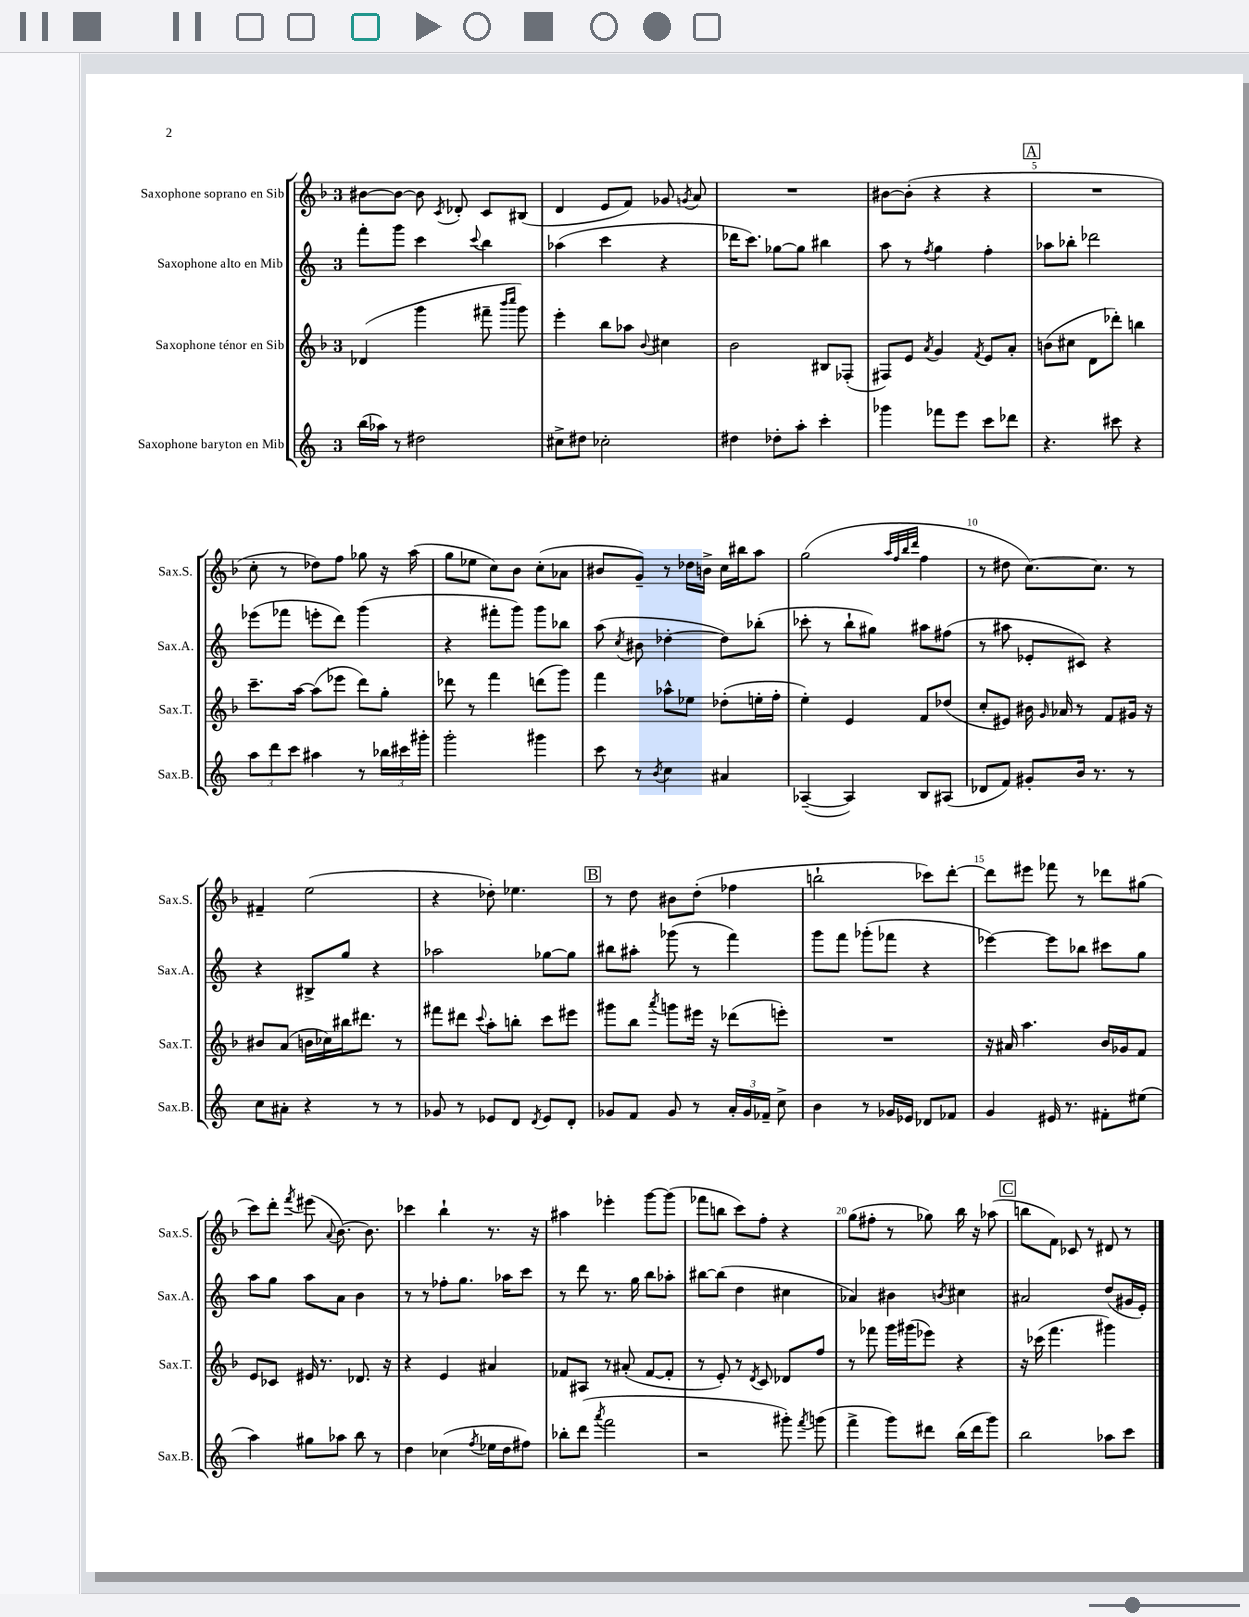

**kern	**kern	**kern	**kern
*part4	*part3	*part2	*part1
*staff4	*staff3	*staff2	*staff1
*I"Saxophone baryton en Mib	*I"Saxophone ténor en Sib	*I"Saxophone alto en Mib	*I"Saxophone soprano en Sib
*I'Sax.B.	*I'Sax.T.	*I'Sax.A.	*I'Sax.S.
*clefG2	*clefG2	*clefG2	*clefG2
*k[]	*k[b-]	*k[]	*k[b-]
*M3/4	*M3/4	*M3/4	*M3/4
=1	=1	=1	=1
(16bb\LL	(4d-X/	8fff'\L	[8b#X\L
16aa-X\JJ)	.	.	.
8r	.	8ggg\J	8b#\J_
2dd#X\	4ggg\	4ccc\	8b#\]
.	.	.	8qc/
.	.	.	8d-X'/
.	.	8qqccc/	.
.	8fff#X~\	4bb\	8c/L
.	16qqbbb-/LL	.	.
.	16qqcccc/JJ	.	.
.	8ggg\)	.	(8B#X/J
=2	=2	=2	=2
8cc#X^\L	4eee'\	(4aa-X\	4d/
8dd#X\J	.	.	.
2cc-X'\	8bb-\L	4ccc\	8e/L
.	8aa-X\J	.	8f/J)
.	8qqb-/	.	.
.	4cc#X\	4r	8g-X/
.	.	.	8qgn/
.	.	.	8a/
=3	=3	=3	=3
4dd#X\	2b-\	16ddd-X\KL	2.r
.	.	8.ccc\J)	.
8dd-X'\L	.	[8gg-X\L	.
8aa'\J	.	8gg-\J]	.
4ccc'\	8B#X/L	4bb#X\	.
.	(8F-X'/J	.	.
=4	=4	=4	=4
4ggg-X\	8F#X/L)	8aa\	[8b#X\L
.	8e/J	8r	(8b#'\J]
.	8qa/	8qff/	.
8fff-X\L	4g/	4gg\	4r
8eee\J	.	.	.
.	8qf/	.	.
8ccc\L	8e/L	4ff'\	4r
8ddd-X\J	8a'/J	.	.
!!LO:REH:place=s1:t=A
=5	=5	=5	=5
4.r	(8bn\L	8aa-X\L	2.r
.	8cc#X\J	8bb-X'\J	.
.	8d\L	2ddd-X\	.
8ccc#X\	8ddd-X'\J)	.	.
4r	4bbn\	.	.
!!LO:LB:g=z
=6	=6	=6	=6
12aa\L	8.ccc~\L	(8eee-X\L	8cc'\
12ddd\	.	.	.
.	.	8fff-X\J	8r
12ccc\J	.	.	.
.	[16aa\Jk	.	.
4aa#X\	(8aa\L]	8eeen'\L	8dd-X\L)
.	8eee-X\J	8ddd\J)	8ff\J
8r	8ddd\L)	(4ggg\	8gg-X\
24bb-X\LL	8gg'\J	.	16r
24ccc#X\	.	.	.
.	.	.	(16aa\
24ggg#X'\JJ	.	.	.
=7	=7	=7	=7
2ggg'\	8ddd-X\	4r	8gg\L
.	8r	.	8ee-X\J
.	4fff\	8fff#X'\L	8cc\L)
.	.	8ggg\J)	8b-\J
4ggg#X\	(8dddn\L	8ggg\L	(8cc'\L
.	8ggg\J)	8bb-X\J	8a-X\J
=8	=8	=8	=8
8ccc\	4fff\	(8aa\	8b#X/L
.	.	8qcc/	.
8r	.	8b#X\	8g~/J)
8qb/	.	.	.
4cc\	8aa-X^^\L	[4dd-X'\	8r
.	8ee-X\J	.	16dd-X\LL
.	.	.	16bn^\JJ
4a#X/	(8dd-X'\L	8dd-\L])	16cc\LL
.	.	.	16bb#X\J
.	16een'\L	(8bb-X'\J	8aa\J
.	16ff'\JJ	.	.
=9	=9	=9	=9
([4A-X~/	4ee'\)	8ccc-X'\	(2gg\
.	.	8r	.
4A-/])	4e/	8bb`\L	.
.	.	8gg#X\J)	.
.	.	.	32qqaa/LLL
.	.	.	32qqff/
.	.	.	32qqbb-/
.	.	.	32qqddd/JJJ
8B/L	8f/L	8aa#X\L	4ff\
(8A#X/J	(8dd-X/J	(8ff#X\J	.
=10	=10	=10	=10
8d-X/L	8cc'/L	8r	8r
8f/J)	8e#X/J)	8aa#X\	8dd#X\
8g#X'/L	16b#X\	8e-X'/L	[8.cc\L)
.	16qqg/	.	.
.	16a-X/	.	.
16b/Jk	8r	8c#X/J)	.
8.r	.	.	8.cc\J]
.	8f/L	4r	.
8r	16g#X/Jk	.	8r
.	16r	.	.
!!LO:LB:g=z
=11	=11	=11	=11
8cc\L	8b#X/L	4r	4f#X~/
8a#X'\J	(8a/J	.	.
4r	16bn\LL	8B#X^/L	(2ee\
.	16cc-X\)	.	.
.	16bb#X\J	8gg/J	.
.	8.ddd#X\J	.	.
8r	.	4r	.
8r	8r	.	.
=12	=12	=12	=12
8g-X/	8fff#X\L	2aa-X\	4r
8r	8ddd#X\J	.	.
.	8qqccc/	.	.
8e-X/L	8aa'\L	.	8dd-X'\)
8d/J	8bbn'\J	.	4.ee-X\
8qd/	.	.	.
8e-/L	8ccc\L	[8gg-X\L	.
8d'/J	8eee#X\J	8gg-\J]	.
!!LO:REH:place=s1:t=B
=13	=13	=13	=13
8g-X/L	8ggg#X\L	8bb#X\L	8r
8f/J	8bb-\J	8aa#X'\J	8dd\
.	8qaaa/	.	.
8g-/	8gggn\L	(8ggg-X\	8b#X\L
8r	16eee#X\Jk	8r	(8dd'\J
.	16r	.	.
24a'/LL	(8ddd-X\L	4fff\)	4ff-X\
24g-/	.	.	.
24f-X~/JJ	.	.	.
8cc^\	8eeen'\J)	.	.
=14	=14	=14	=14
4b\	2.r	8ggg\L	2bbn`\
.	.	8fff\J	.
8r	.	(8ggg-X'\L	.
16g-X/LL	.	8fff-X\J	.
16e-X/JJ	.	.	.
8d-X/L	.	4r	8ccc-X\L)
8f-X/J	.	.	[8ddd'\J
=15	=15	=15	=15
4g/	16r	[4eee-X\)	8ddd\L]
.	16a#X/	.	.
.	4.aa\	.	8eee#X\J
16e#X/	.	8eee-\L]	8fff-X\
8.r	.	.	.
.	.	8bb-X\J	8r
8f#X'\L	16b-/LL	8ccc#X\L	8ddd-X\L
.	16g-X/J	.	.
(8ee#X\J	8f/J	8gg\J	(8gg#X\J
!!LO:LB:g=z
=16	=16	=16	=16
4aa\)	8e/L	8aa\L	8ccc\L)
.	8c-X/J	8gg\J	8ddd'\J
.	.	.	8qfff/
8gg#X\L	16e#X/	8aa\L	(8eee#X\
.	8.r	.	.
.	.	.	8qqa/
8aa-X\J	.	8a\J	[8.b-\)
8bb\	8.d-X/	4b\	.
.	.	.	8.b-\]
8r	.	.	.
.	16r	.	.
=17	=17	=17	=17
4dd\	4r	8r	4ccc-X\
.	.	8r	.
(4cc-X\	4e/	8ff-X'\L	4bb-`\
.	.	8.gg\J	.
8qff/	.	.	.
16ee-X\LL	4a#X/	.	8.r
16dd\J	.	16aa-X\KL	.
8ff#X\J)	.	8ccc\J	.
.	.	.	16r
=18	=18	=18	=18
8bb-X'\L	8f-X/L	8r	4aa#X\
(8ddd\J	8A#X/J	8ddd\	.
8qaaa/	.	.	.
2fff\	8r	8.r	4eee-X'\
.	(8a#X'/	.	.
.	.	16gg\	.
.	[8f-/L	8bb\L	[8ggg\L
.	8f-'/J]	8aa-X'\J	(8ggg\J]
=19	=19	=19	=19
2r	8r	[8bb#X\L	8fff-X\L
.	8e'/)	(8bb#\J]	8bbn\J
.	8r	4dd\	8ccc\L)
.	8qd/	.	.
.	8c/	.	8ff'\J
8ggg#X'\)	8d-X/L	4cc#X\	4r
8qfff/	.	.	.
(8gggn\	8ff/J	.	.
=20	=20	=20	=20
4fff^\	8r	4a-X/)	(8gg\L
.	8fff-X\	.	8ff#X'\J
8ggg\L)	16ggg\LL	4b#X\	8r
.	(16ggg#X\J	.	.
8ddd#X\J	8eee-X\J)	.	8gg-X\)
.	.	8qbn/	.
(16bb\LL	4r	4cc#X\	16bb-\
16ddd#\J	.	.	16r
8ggg\J)	.	.	(8aa-X\
!!LO:REH:place=s1:t=C
=21	=21	=21	=21
2bb\	16r	2a#X/	8bbn\L
.	(16ccc-X\	.	.
.	4.fff\	.	8f\J)
.	.	.	8c-X/
.	.	.	8r
8aa-X\L	4ggg#X\)	(8dd/L	8d#X/
8ccc\J	.	16g#X/L	8r
.	.	16e'/JJ)	.
==	==	==	==
*-	*-	*-	*-
